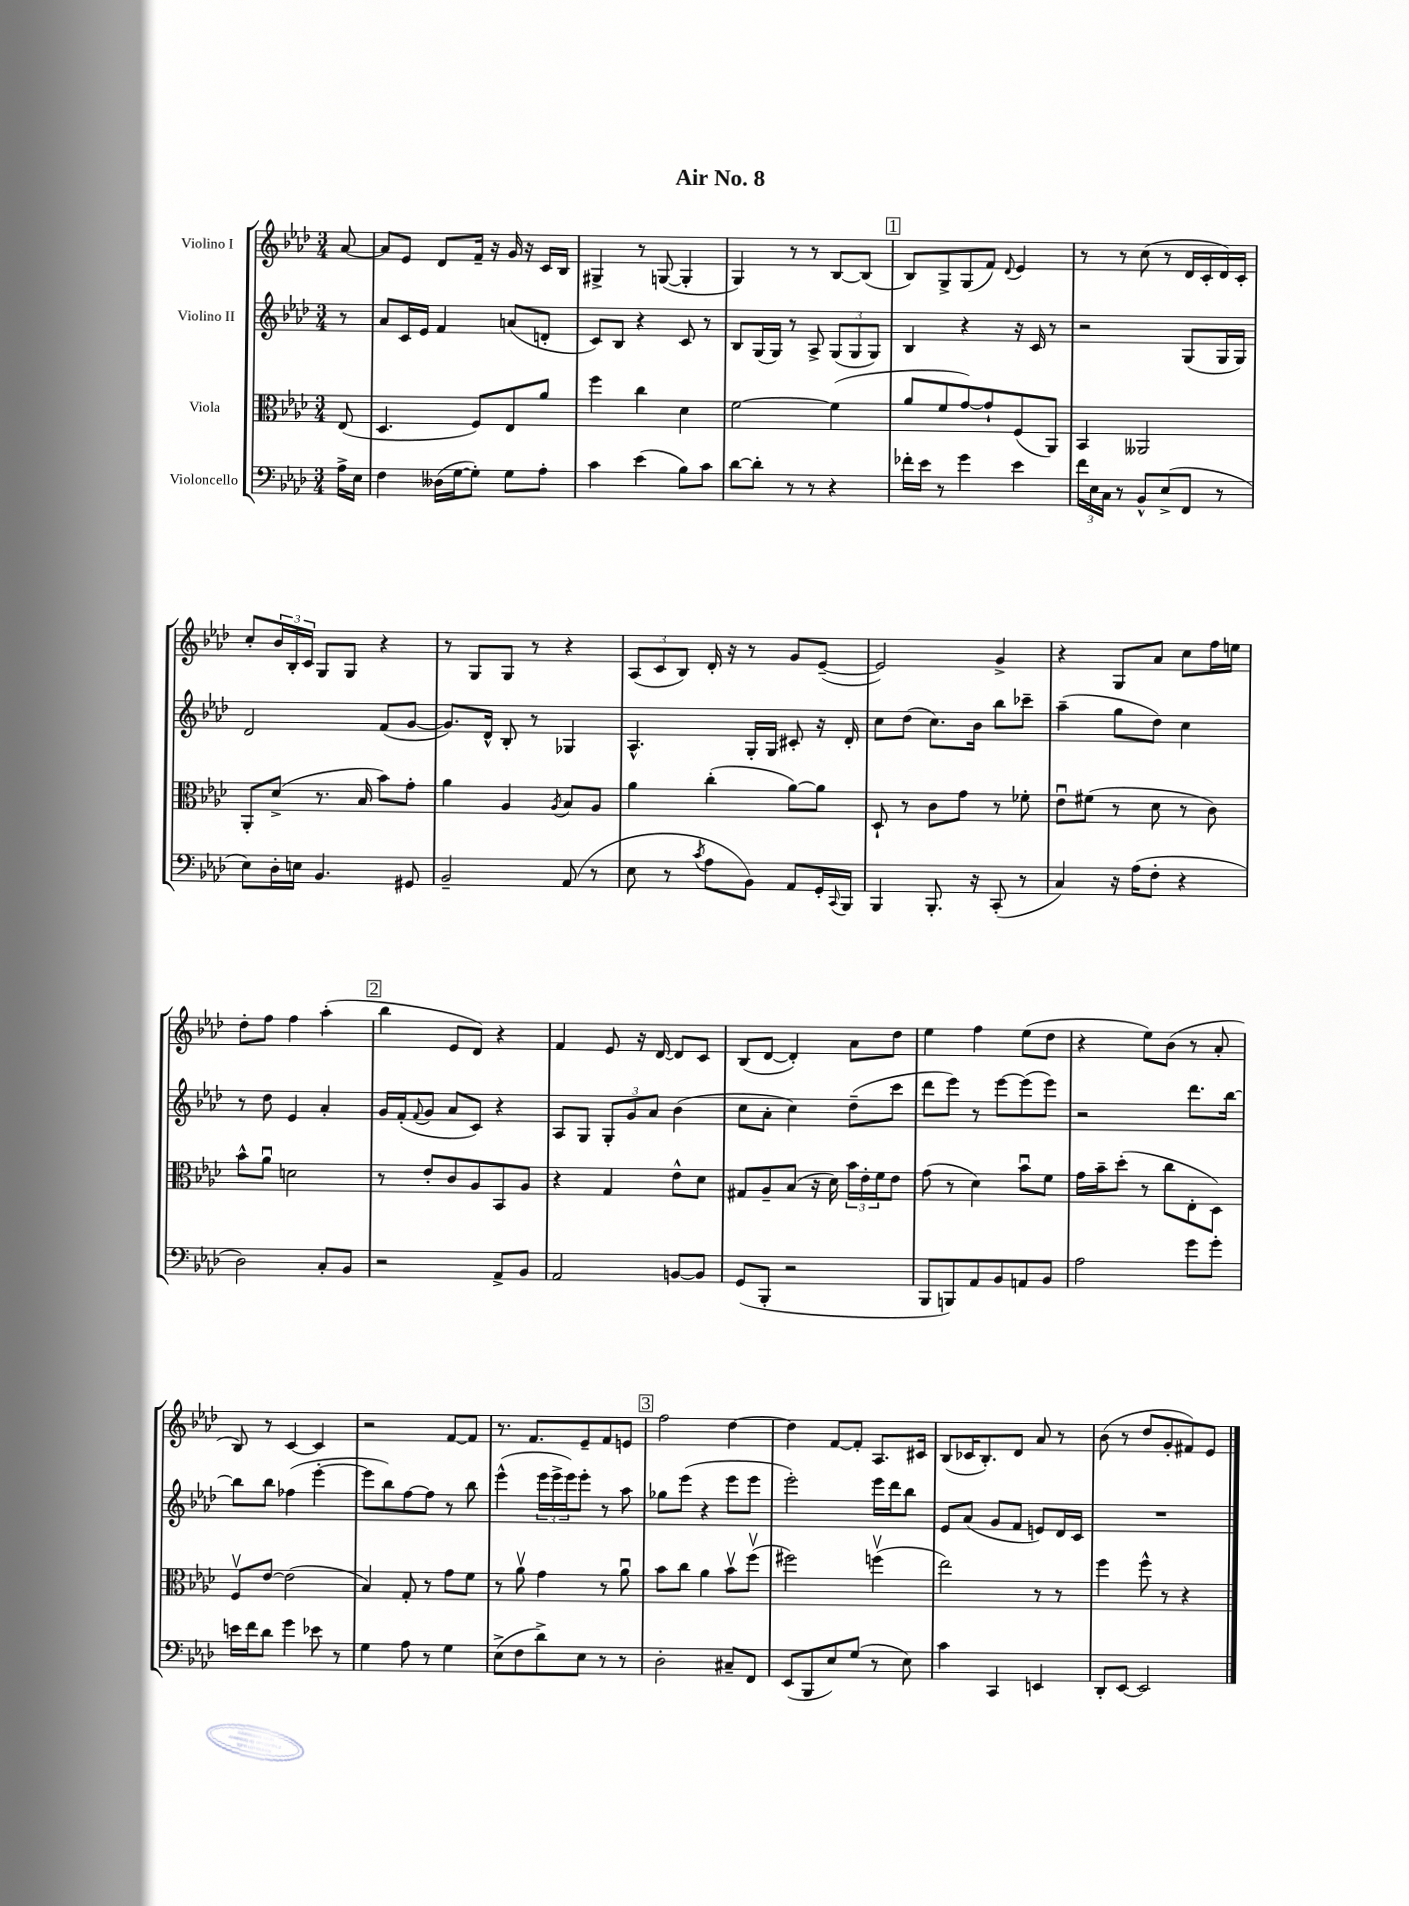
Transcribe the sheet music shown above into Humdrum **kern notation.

**kern	**kern	**kern	**kern
*staff4	*staff3	*staff2	*staff1
*clefF4	*clefC3	*clefG2	*clefG2
*k[b-e-a-d-]	*k[b-e-a-d-]	*k[b-e-a-d-]	*k[b-e-a-d-]
*M3/4	*M3/4	*M3/4	*M3/4
16A-^	(8E-	8r	[8a-
16E-	.	.	.
=	=	=	=
4F	4.D-	8a-	8a-]
.	.	16c	8e-
.	.	16e-	.
(16D--	.	4f	8d-
[16G	.	.	.
8G'])	8F)	.	16f~
.	.	.	16r
8G	8E-	(8a	16g
.	.	.	16r
8A-'	8a-	8d'	16c
.	.	.	16B-
=	=	=	=
4c	4ff	8c)	4G#^
.	.	8B-	.
(4e-	4cc	4r	8r
.	.	.	([8G
8B-)	4d-	8c	4G']
8c	.	8r	.
=	=	=	=
[8d-	[2f	8B-	4G)
8d-']	.	(16G	.
.	.	16G)	.
8r	.	8r	8r
8r	.	8A-^	8r
4r	(4f]	(12G	[8B-
.	.	12G	.
.	.	.	(8B-]
.	.	12G)	.
=	=	=	=
16f-'	8a-	4B-	8B-)
16e-	.	.	.
8r	8f	.	8G^
4g	[8g)	4r	(8G
.	8g`]	.	8f)
.	.	.	8qqd-
4e-	(8F	16r	4e-
.	.	16c	.
.	8AA-)	8r	.
=	=	=	=
24f	4BB-	2r	8r
24E-	.	.	.
24C	.	.	.
8r	.	.	8r
8BB-^^	2AA--	.	(8cc
(8E-^	.	.	8r
8FF	.	(8G	16d-
.	.	.	16c'
8r	.	16G	16d-)
.	.	16G)	16c'
=	=	=	=
8E-)	8AA-'	2d-	8cc'
16D-'	(8d-^	.	24b-
.	.	.	24B-'
16E	.	.	.
.	.	.	24c
4.BB-	8.r	.	8G
.	.	.	8G
.	16B-	.	.
.	8b-)	(8f	4r
8GG#	8g'	[8g	.
=	=	=	=
2BB-~	4a-	8.g])	8r
.	.	.	8G
.	.	16d-^^	.
.	4A-	8B-'	8G
.	.	8r	8r
.	8qA-	.	.
(8AA-	8B-	4G-	4r
8r	8A-	.	.
=	=	=	=
8E-	4a-	4.A-^^	(12A-
.	.	.	12c
8r	.	.	.
.	.	.	12B-)
8qc	.	.	.
8A-	(4cc'	.	16d-'
.	.	.	16r
8BB-)	.	16G'	8r
.	.	16G	.
8AA-	[8a-)	8c#'	8g
16GG'	8a-]	16r	([8e-~
8qqCC	.	.	.
16BBB-	.	16d-'	.
=	=	=	=
4BBB-	8D-`	8cc	2e-])
.	8r	(8dd-	.
8.BBB-'	8c	8.cc)	.
.	8g	.	.
16r	.	16b-	.
(8CC'	8r	8bb-	4g^
8r	8f-'	8ccc-~	.
=	=	=	=
4C)	8e-u	(4aa-~	4r
.	(8f#	.	.
16r	8r	8gg	8G
(16A-	.	.	.
8F'	8d-	8dd-)	8a-
4r	8r	4cc	8cc
.	8c)	.	16ff
.	.	.	16ee
=	=	=	=
2D-)	8b-^^	8r	8dd-'
.	8a-u	8dd-	8ff
.	2d	4e-	4ff
8C'	.	4a-'	(4aa-'
8BB-	.	.	.
=	=	=	=
2r	8r	16g	4bb-
.	.	(16f'	.
.	.	8qqf	.
.	8e-'	8g	.
.	8c	8a-	8e-
.	8A-	8c)	8d-)
8AA-^	8BB-	4r	4r
8BB-	8A-	.	.
=	=	=	=
2AA-	4r	8A-	4f
.	.	8G	.
.	4G	12G'	8e-
.	.	12g	.
.	.	.	16r
.	.	12a-	.
.	.	.	[16d-
[8BB	8e-^^	(4b-	8d-]
8BB]	8d-	.	8c
=	=	=	=
(8GG	8G#	8cc	(8B-
8BBB-'	8A-~	8a-'	[8d-
2r	(8B-	4cc)	4d-'])
.	16r	.	.
.	16d-)	.	.
.	24b-	(8dd-~	8a-
.	24e-'	.	.
.	24f	.	.
.	8e-	8ccc	8dd-
=	=	=	=
8BBB-	(8g	8ddd-	4ee-
8BBB)	8r	8eee-)	.
8AA-	4d-)	8r	4ff
8BB-	.	[8eee-	.
8AA	8b-u	(8eee-]	(8ee-
8BB-	8f	8eee-)	8dd-
=	=	=	=
2A-	16g	2r	4r
.	16b-~	.	.
.	(8dd-'	.	.
.	8r	.	8ee-)
.	8cc	.	(8b-
8g	8E-'	8.ddd-	8r
8g'	8D-)	.	8a-'
.	.	[16bb-	.
=	=	=	=
16e	8Fv	8bb-]	8B-)
16f	.	.	.
8d-	[8e-	8bb-	8r
4g	(2e-]	(4ff-	[4c
8e-	.	[4eee-'	4c]
8r	.	.	.
=	=	=	=
4G	4B-)	8eee-]	2r
.	.	8bb-)	.
8A-	8G'	[8ff	.
8r	8r	8ff]	.
4G	8g	8r	[8f
.	8f	8bb-	8f]
=	=	=	=
(8E-^	8r	(4eee-^^	8.r
8F	8a-v	.	.
.	.	.	8.f
8d-^)	4g	24eee-	.
.	.	24eee-^	.
.	.	24eee-)	.
8E-	.	8eee-'	8e-~
8r	8r	8r	8f
8r	8a-u	8aa-	8e
=	=	=	=
2D-'	8b-	8gg-	2ff
.	8cc	(8eee-	.
.	4a-	4r	.
8C#~	8b-v	8eee-	[4dd-
8FF	(8ffv	8eee-	.
=	=	=	=
(8EE-	2ff#)	2eee-')	4dd-]
8BBB-	.	.	.
8E-)	.	.	[8f
(8G	.	.	8f']
8r	(4ffv	16eee-	8.A-
.	.	16ddd-	.
8E-)	.	8bb-	.
.	.	.	16c#
=	=	=	=
4c	2ee-)	8e-	(8B-
.	.	(8a-	16c-
.	.	.	8.B-')
4CC	.	8g	.
.	.	8f	8d-
4EE	8r	8e)	8a-
.	8r	16d-	8r
.	.	16c	.
=	=	=	=
8DD-'	4ff	2.r	(8b-
[8EE-	.	.	8r
2EE-]	8ff^^	.	8dd-
.	8r	.	8g'
.	4r	.	8f#)
.	.	.	8e-
==	==	==	==
*-	*-	*-	*-
